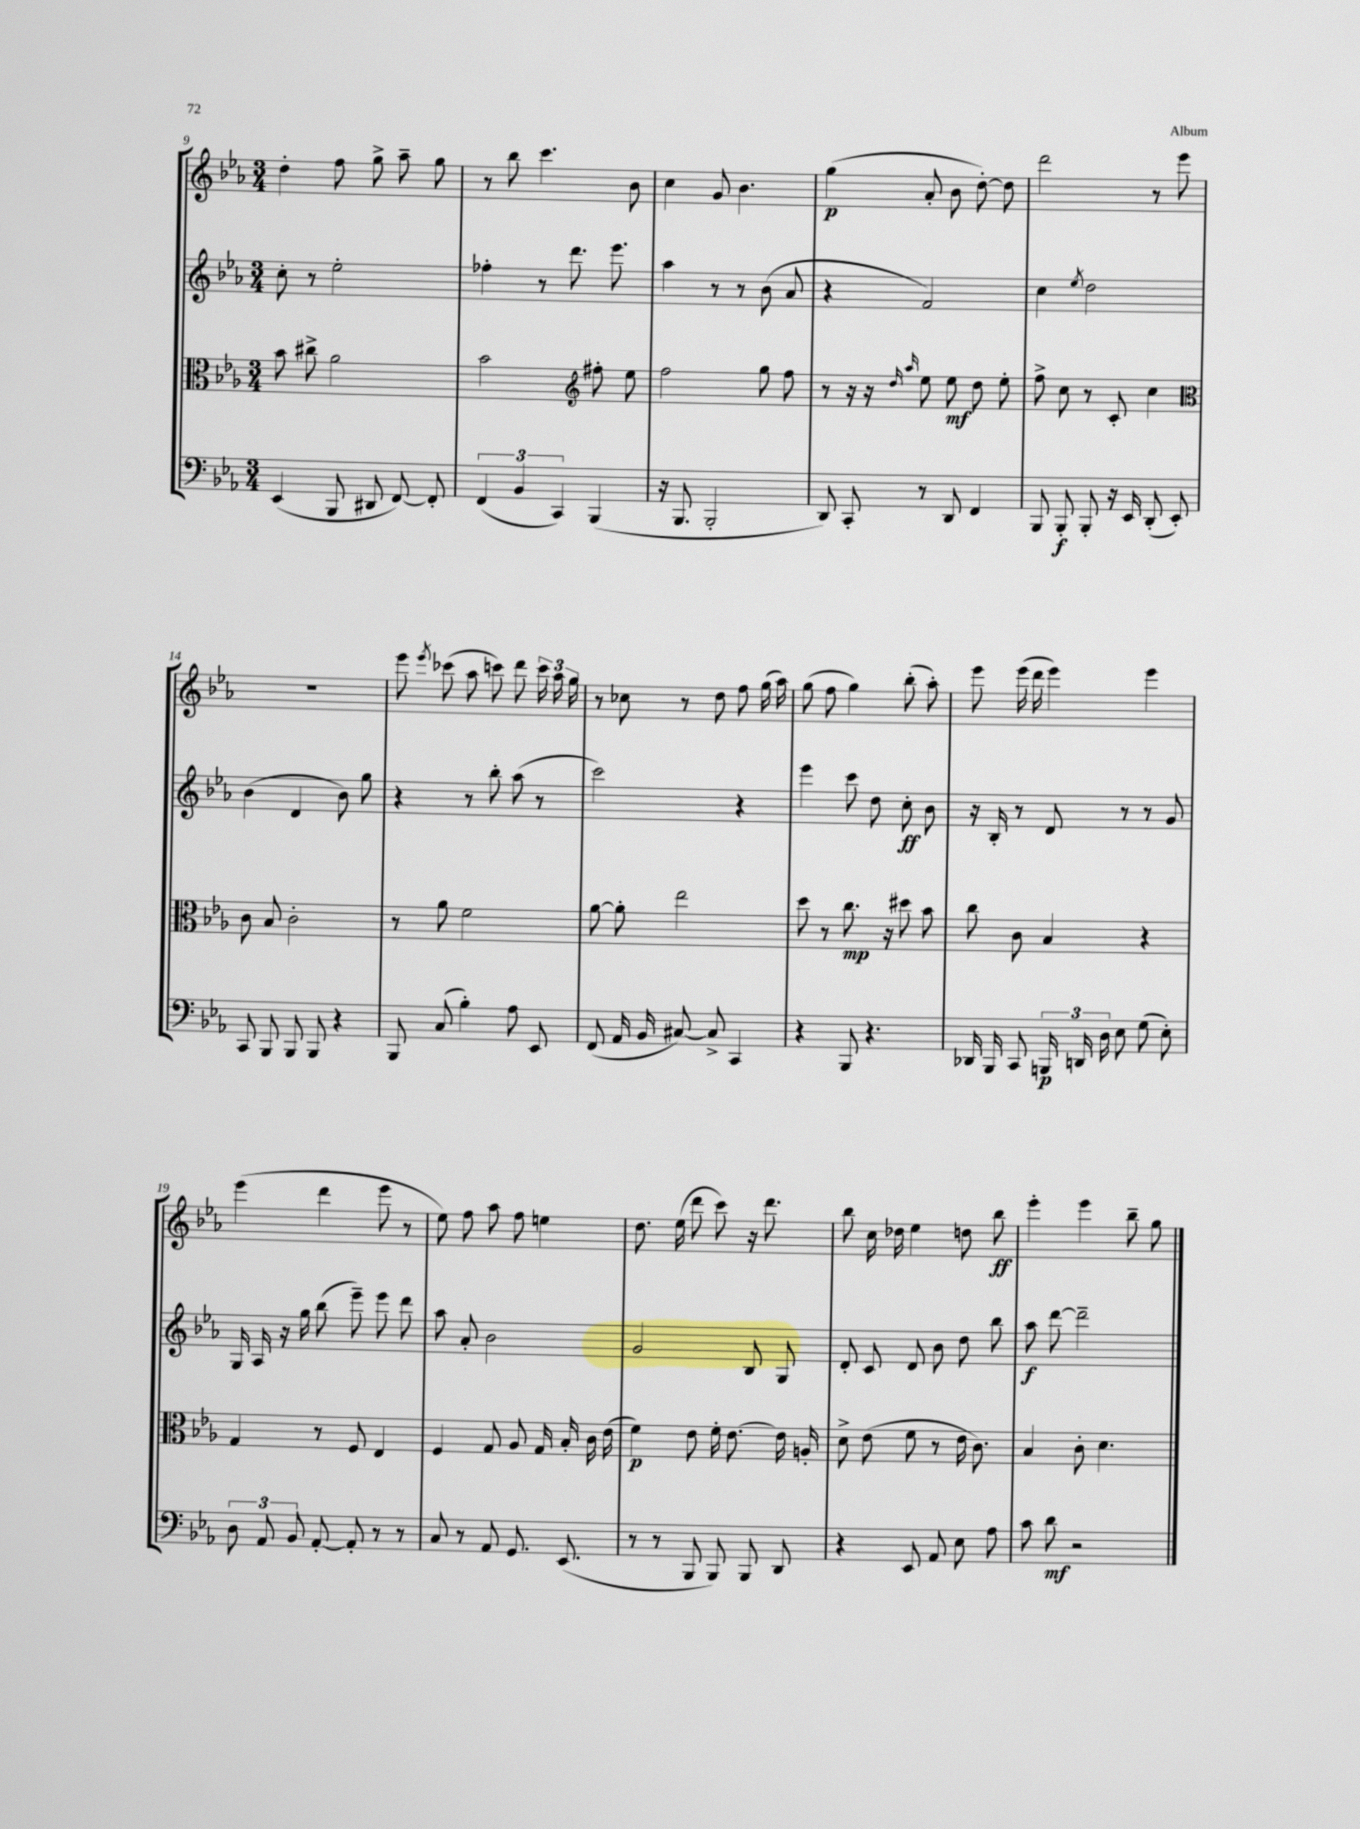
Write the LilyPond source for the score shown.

<<
\new StaffGroup <<
\new Staff = "s0" {
    \clef treble \key ees \major \numericTimeSignature \time 3/4
    \autoBeamOff d''4-. f''8 g''8-> aes''8-- g''8 |
    r8 bes''8 c'''4. bes'8 |
    c''4 g'8 bes'4. |
    g''4\p( aes'8-. bes'8 d''8~-.) d''8 |
    d'''2 r8 ees'''8 |
    R2. |
    ees'''8 \acciaccatura { ees'''8 } ces'''8( aes''8 c'''8) d'''8 \tuplet 3/2 { c'''16 aes''16 g''16 } |
    r8 ces''8 r8 d''8 f''8 g''16( aes''16) |
    g''8( f''8 g''4) bes''8-.( aes''8-.) |
    ees'''8 ees'''16( d'''16 ees'''4) ees'''4 |
    ees'''4( d'''4 ees'''8 r8 |
    ees''8) f''8 aes''8 f''8 e''4 |
    d''8. ees''16( d'''8 c'''8) r16 d'''8. |
    bes''8 c''16 des''16 ees''4 d''8 bes''8\ff |
    ees'''4-. ees'''4 bes''8-- g''8 \bar "|." |
}
\new Staff = "s1" {
    \clef treble \key ees \major \numericTimeSignature \time 3/4
    \autoBeamOff c''8-. r8 ees''2-. |
    fes''4-. r8 d'''8. ees'''8. |
    aes''4 r8 r8 bes'8( aes'8 |
    r4 f'2) |
    c''4 \acciaccatura { ees''8 } d''2 |
    bes'4( d'4 bes'8) g''8 |
    r4 r8 bes''8-. aes''8( r8 |
    c'''2) r4 |
    ees'''4 c'''8 d''8 c''8-.\ff bes'8 |
    r16 bes16-. r8 d'8 r8 r8 g'8 |
    g16 aes16 r16 g''16 bes''8( ees'''8--) ees'''8 d'''8 |
    aes''8 aes'8-. bes'2 |
    g'2 bes8 g8 |
    d'8-. c'8 d'8 bes'8 d''8 bes''8 |
    aes''8\f d'''8~ d'''2-- \bar "|." |
}
\new Staff = "s2" {
    \clef alto \key ees \major \numericTimeSignature \time 3/4
    \autoBeamOff bes'8 cis''8-> aes'2 |
    bes'2 \clef treble fis''8-. ees''8 |
    f''2 g''8 f''8 |
    r8 r16 r16 \grace { d''16 aes''16 } ees''8 ees''8\mf d''8 ees''8-. |
    f''8-> c''8 r8 c'8-. c''4 |
    \clef alto c'8 bes8 c'2-. |
    r8 aes'8 f'2 |
    aes'8~ aes'8-. ees''2 |
    d''8 r8 c''8.\mp r16 dis''8 bes'8 |
    c''8 c'8 bes4 r4 |
    g4 r8 f8 ees4 |
    f4 g8 aes8 g16 bes16-. c'16 ees'16( |
    f'4\p) ees'8 f'16-. ees'8.~ ees'16 a16-. |
    d'8-> ees'8( f'8 r8 ees'16 c'8.) |
    bes4 c'8-. d'4. \bar "|." |
}
\new Staff = "s3" {
    \clef bass \key ees \major \numericTimeSignature \time 3/4
    \autoBeamOff ees,4( bes,,8 dis,8 f,8~) f,8-. |
    \tuplet 3/2 { f,4( bes,4 c,4) } bes,,4( |
    r16 bes,,8. bes,,2-. |
    d,8) c,8-. r8 d,8 f,4 |
    bes,,8 bes,,8-.\f bes,,8-. r16 ees,16 d,8-.( ees,8-.) |
    c,8 bes,,8 bes,,8 bes,,8 r4 |
    bes,,8 c8( bes4-.) aes8 ees,8 |
    f,8( aes,16 bes,16 cis8~) cis8-> c,4 |
    r4 bes,,8 r4. |
    des,16 bes,,16 c,8 \tuplet 3/2 { b,,16\p d,16 d16 } ees8 g8( ees8-.) |
    \tuplet 3/2 { d8 aes,8 bes,8 } aes,8~-. aes,8-. r8 r8 |
    c8 r8 aes,8 g,8. ees,8.( |
    r8 r8 bes,,8 bes,,8) bes,,8 d,8 |
    r4 ees,8 aes,8 ees8 aes8 |
    c'8 d'8\mf r2 \bar "|." |
}
>>
>>
\layout { \context { \Score currentBarNumber = #9 } }
